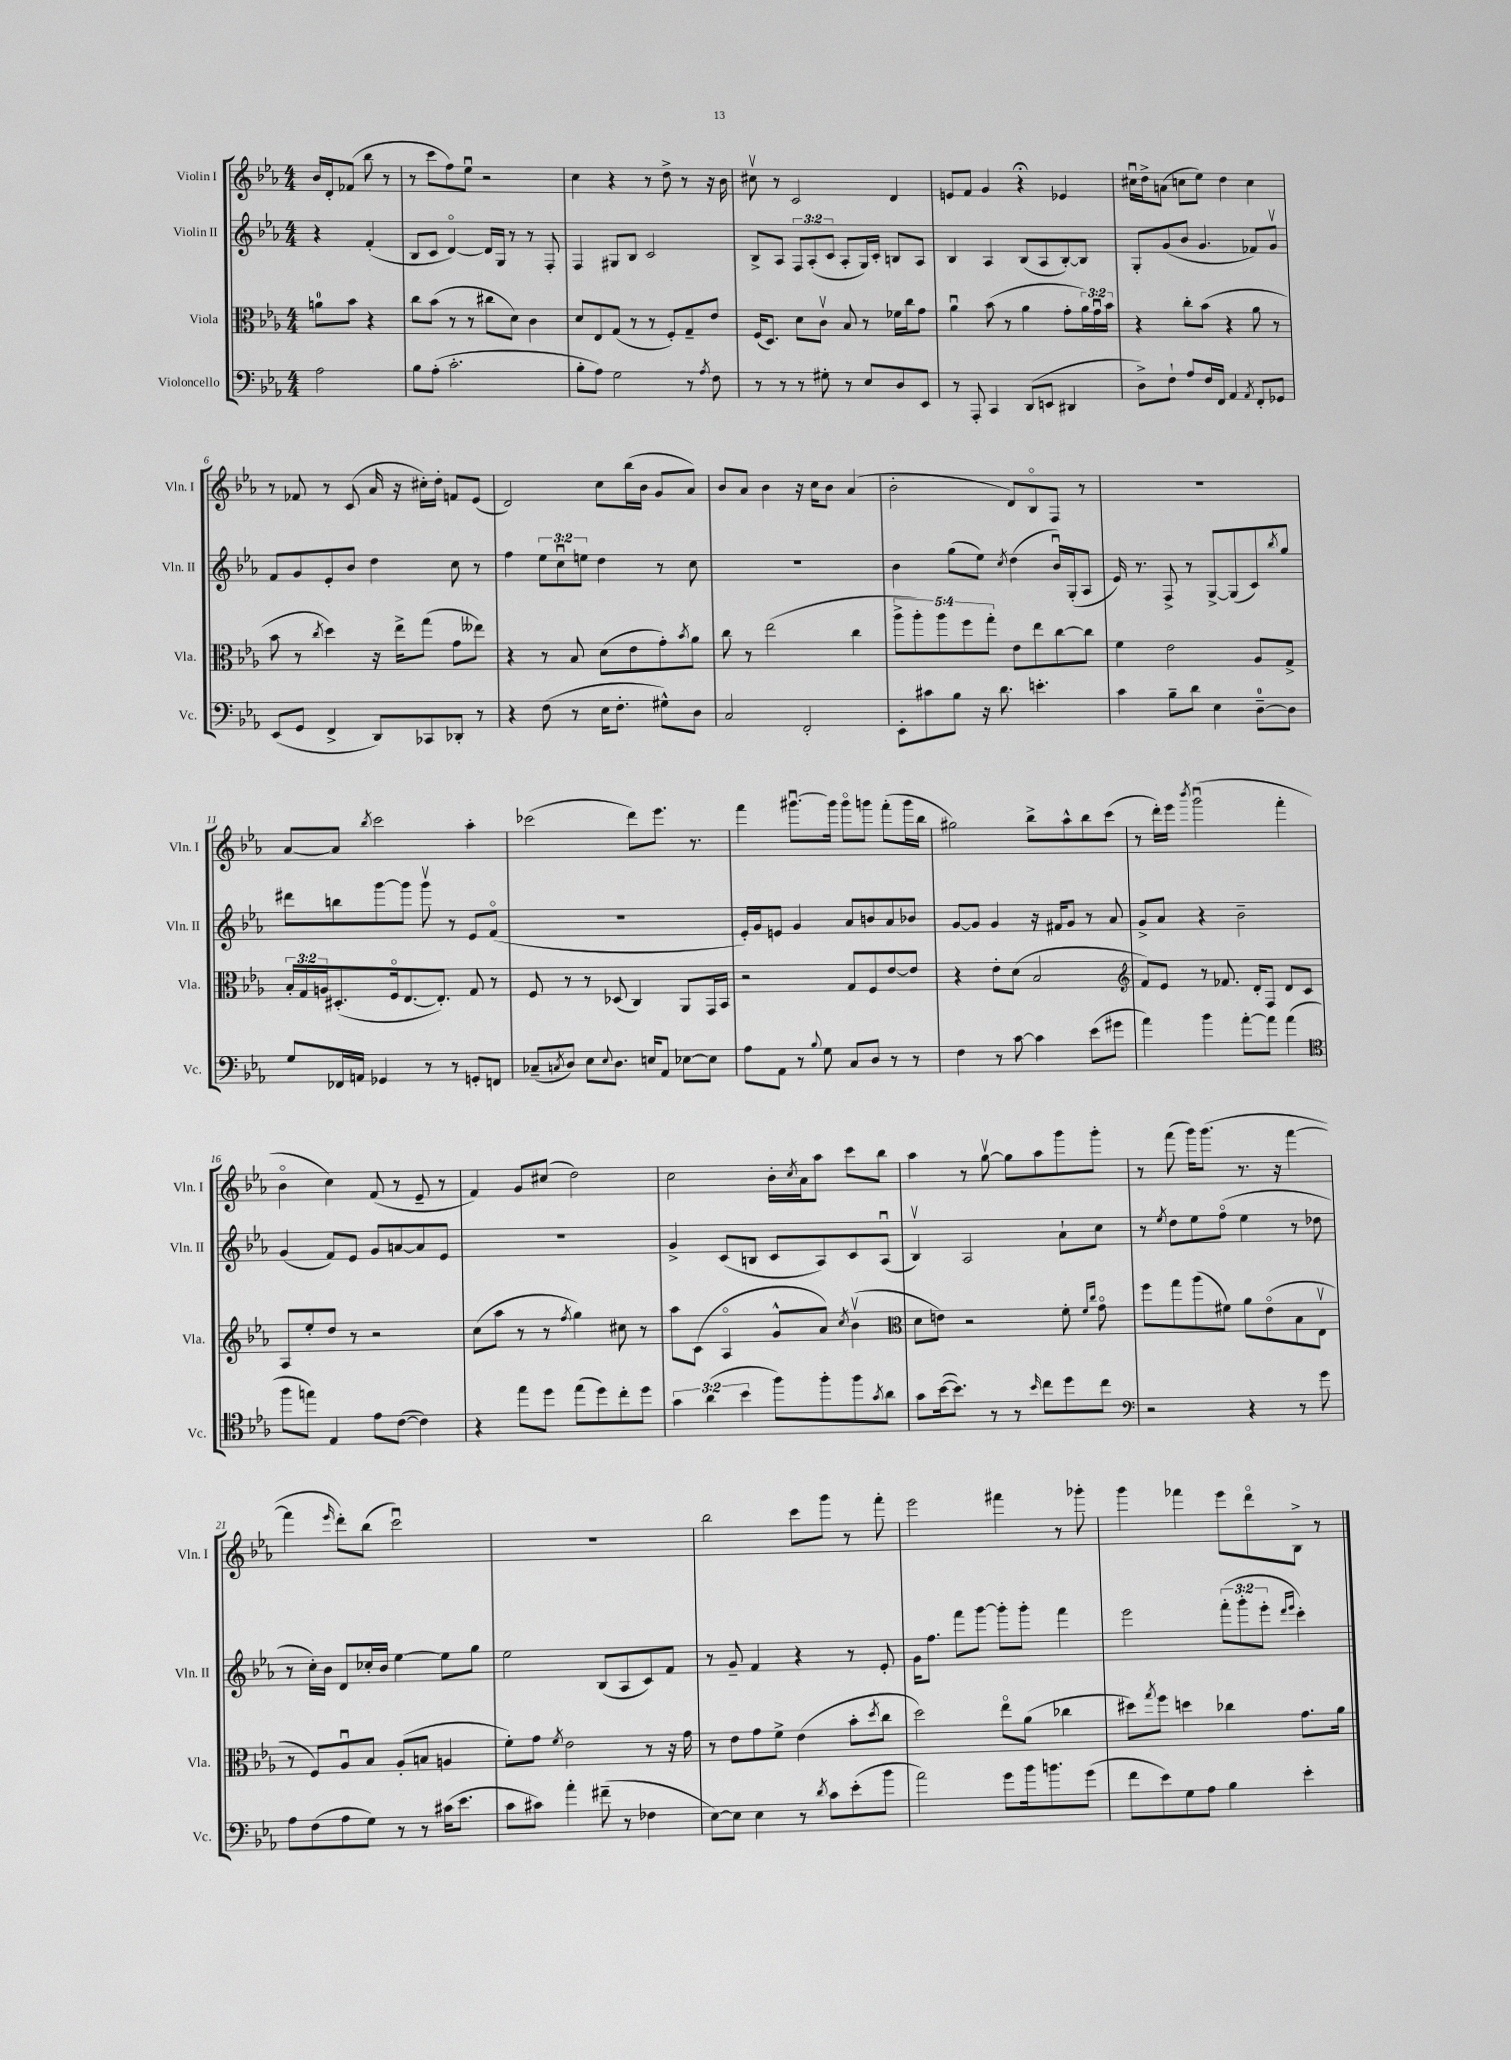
<<
\new StaffGroup <<
\new Staff = "s0" \with { instrumentName = "Violin I" shortInstrumentName = "Vln. I" } {
    \clef treble \key ees \major \numericTimeSignature \time 4/4 \partial 2
    bes'16 d'16-. fes'8( bes''8 r8 |
    r8 c'''8 f''8) ees''8\downbow r2 |
    c''4 r4 r8 d''8-> r8 r16 bes'16 |
    cis''8\upbow r8 c'2 d'4 |
    e'8 f'8 g'4 r4\fermata ees'4 |
    cis''16\downbow d''16-> a'8( c''8 ees''8) d''4 c''4 |
    r8 fes'8 r8 c'8( aes'16 r16 cis''16-.) d''16-. f'8 ees'8( |
    d'2) c''8 bes''16( bes'16 g'8 aes'8) |
    bes'8 aes'8 bes'4 r16 c''16 bes'8 aes'4( |
    bes'2-. d'8) bes8\flageolet f8 r8 |
    R1 |
    aes'8~ aes'8 \acciaccatura { bes''8 } c'''2 aes''4-. |
    ces'''2( d'''8) ees'''8. r8. |
    f'''4 gis'''8.~\downbow gis'''16 gis'''8\flageolet g'''8 f'''8-.( g'''16 bes''16 |
    gis''2) bes''8-> aes''8-^ bes''8 c'''8( |
    r8 d'''16-.) ees'''16 \acciaccatura { bes'''8 } g'''2\downbow( f'''4-. |
    bes'4\flageolet c''4) f'8( r8 ees'8-- r8 |
    f'4) g'8 cis''8( d''2) |
    c''2 bes'16-. \acciaccatura { c''8 } aes'16 aes''8 c'''8 bes''8 |
    aes''4 r8 g''8~\upbow g''8 aes''8 g'''8 g'''8-. |
    r8 f'''8( g'''16) g'''8.( r8. r16 f'''4~ |
    f'''4 \grace { ees'''16 } d'''8-.) bes''8( c'''2\downbow) |
    R1 |
    bes''2 c'''8 g'''8 r8 f'''8-. |
    ees'''2 fis'''4 r8 ges'''8-. |
    g'''4 fes'''4 ees'''8 d'''8\flageolet bes8-> r8 \bar "|." |
}
\new Staff = "s1" \with { instrumentName = "Violin II" shortInstrumentName = "Vln. II" } {
    \clef treble \key ees \major \numericTimeSignature \time 4/4 \override Staff.TupletNumber.text = #tuplet-number::calc-fraction-text \partial 2
    r4 f'4-.( |
    bes8 c'8 d'4~\flageolet) d'16 g16 r8 r8 f8-. |
    f4 gis8 bes8 c'2 |
    bes8-> aes8 \tuplet 3/2 { f8 aes8-.( c'8 } aes8-. g16) c'16-. b8 aes8 |
    bes4 aes4 bes8( aes8 bes8~-.) bes8 |
    g8-. g'8( bes'8 g'4. fes'8) g'8\upbow |
    f'8 g'8 ees'8-. bes'8 d''4 c''8 r8 |
    f''4 \tuplet 3/2 { ees''8 c''8\downbow e''8 } d''4 r8 c''8 |
    R1 |
    bes'4 g''8( ees''8) \acciaccatura { c''8 } d''4( bes'16\downbow) g16-.( aes8 |
    ees'16) r8. f8-> r8 g8~-> g8( c'8) \acciaccatura { bes''8 } g''8 |
    dis'''8 b''8 g'''8~ g'''8 g'''8\upbow r8 ees'8 f'8\flageolet( |
    R1 |
    ees'16-.) g'16 e'8 g'4 aes'8 b'8 aes'8 bes'8 |
    g'8~ g'8 g'4 r16 fis'16 g'8 r8 aes'8 |
    g'8-> aes'8 r4 bes'2-- |
    g'4( f'8) ees'8 g'8 a'8~ a'8 ees'8 |
    R1 |
    g'4-> c'8( b8 c'8 aes8) c'8 aes8\downbow( |
    bes4\upbow) aes2 aes'8-! c''8 |
    r8 \acciaccatura { ees''8 } d''8 ees''8 f''8\flageolet( ees''4 r8 des''8 |
    r8 c''16-.) bes'16 d'8 ces''16-. bes'16 ees''4~ ees''8 g''8 |
    ees''2 bes8( aes8 c'8) f'8 |
    r8 g'8-- f'4 r4 r8 ees'8-. |
    g'16 f''8. f'''8 g'''8~ g'''8-. g'''8-. f'''4 |
    ees'''2 \tuplet 3/2 { f'''8-.( g'''8-. ees'''8-. } \grace { d'''16 ees'''16 } c'''4-.) \bar "|." |
}
\new Staff = "s2" \with { instrumentName = "Viola" shortInstrumentName = "Vla." } {
    \clef alto \key ees \major \numericTimeSignature \time 4/4 \override Staff.TupletNumber.text = #tuplet-number::calc-fraction-text \partial 2
    a'8-0 bes'8 r4 |
    c''8 bes'8( r8 r8 cis''8 d'8) c'4 |
    d'8 ees8 g8( r8 r8 f8-.) g8-- ees'8 |
    f16( d8.) d'8 c'8\upbow bes8 r8 fes'16 c''16 g'8 |
    aes'4\downbow bes'8( r8 aes'4 g'8-. \tuplet 3/2 { aes'16) g'16\downbow bes'16 } |
    r4 c''8-. bes'8( r4 aes'8 r8 |
    bes'8 r8 \acciaccatura { c''8 } d''4) r16 ees''16-> g''8( g'8 eeses''8) |
    r4 r8 bes8 d'8( ees'8 g'8-.) \acciaccatura { bes'8 } aes'8 |
    c''8 r8 ees''2( c''4 |
    \tuplet 5/4 { aes''8-> aes''8-.) aes''8 f''8 g''8-. } ees'8 ees''8 c''8~ c''8 |
    f'4 ees'2 aes8 g8-> |
    \tuplet 3/2 { bes16-. g16 a16 } dis8.-.( f16\flageolet ees8.~ ees8.-.) g8 r8 |
    f8 r8 r8 des8( c4) aes,8 g,16 bes,16 |
    r2 g8 f8 ees'8~ ees'8 |
    r4 ees'8-. d'8( bes2 |
    \clef treble f'8) ees'8 r8 fes'8. d'16-. f8 d'8 c'8 |
    aes8 ees''8-. d''8 r8 r2 |
    c''8( aes''8 r8 r8 \acciaccatura { f''8 } g''4) cis''8 r8 |
    aes''8 c'8( aes4\flageolet g'8-^ aes'8) \acciaccatura { c''8 } bes'4\upbow( |
    \clef alto d'8 e'8) r2 f'8-. \grace { f'16 c''16 } g'8\flageolet |
    f''8 g''8 aes''8( fis'8) aes'8 ees'8\flageolet( bes8 ees8\upbow |
    r8 f8) aes8\downbow bes8 aes8-.( b8 a4 |
    f'8-.) g'8 \acciaccatura { f'8 } ees'2 r8 r16 g'16 |
    r8 ees'8 g'8 f'8-> ees'4( bes'8-. \acciaccatura { d''8 } c''8 |
    d''2) ees''8\flageolet aes'8( ces''4 |
    dis''8) \acciaccatura { g''8 } f''8 d''4 ces''4 g'8. aes'16 \bar "|." |
}
\new Staff = "s3" \with { instrumentName = "Violoncello" shortInstrumentName = "Vc." } {
    \clef bass \key ees \major \numericTimeSignature \time 4/4 \override Staff.TupletNumber.text = #tuplet-number::calc-fraction-text \partial 2
    aes2 |
    bes8 aes8-.( c'2.-. |
    bes8-. aes8) g2 r8 \acciaccatura { aes8 } f8 |
    r8 r8 r8 gis8-. r8 ees8 d8 ees,8 |
    r8 aes,,8-. c,4 d,8( e,8 dis,4 |
    d8->) f8-! aes8 f16 f,16 aes,4 \acciaccatura { aes,8 } f,8-. ges,8 |
    ees,8( g,8 f,4-> d,8) ces,8 des,8-. r8 |
    r4 f8( r8 ees16 f8.-. gis8-^) d8 |
    c2 f,2-. |
    ees,8-. cis'8 bes8 r16 d'8. e'4.-. |
    c'4 bes8-- d'8 ees4 d8-0~-- d8 |
    g8 fes,16 a,16 ges,4 r8 r8 g,8-. f,8 |
    ces8--( \acciaccatura { c8 } d8) ees8 \appoggiatura { ees8 } d8. e16 aes,8 ees8~ ees8 |
    aes8 aes,8 r8 \appoggiatura { bes8 } g8 c8 d8 r8 r8 |
    f4 r8 c'8~ c'4 ees'8( gis'8 |
    aes'4) bes'4 aes'8~-. aes'8 aes'4( |
    \clef tenor f''8 e''8) ees4 ees'8 c'8~( c'4) |
    r4 ees''8 d''8 ees''8( d''8) c''8-. d''8 |
    \tuplet 3/2 { g'4 aes'4( bes'4 } f''8) f''8-. f''8 \acciaccatura { g'8 } aes'8 |
    g'8 bes'16~( bes'8.) r8 r8 \grace { bes'16 } c''8 d''8 c''8 |
    \clef bass r2 r4 r8 g'8 |
    aes8 f8( aes8 g8) r8 r8 cis'16( ees'8. |
    c'8 cis'8) aes'4-. fis'8--( r8 fes4 |
    ees8~) ees8 ees4 r8 \acciaccatura { d'8 } c'8 ees'8-.( bes'8 |
    aes'2) g'8 bes'16 b'8. g'8( |
    f'8 ees'8) g8 aes8 bes4 ees'4-. \bar "|." |
}
>>
>>
